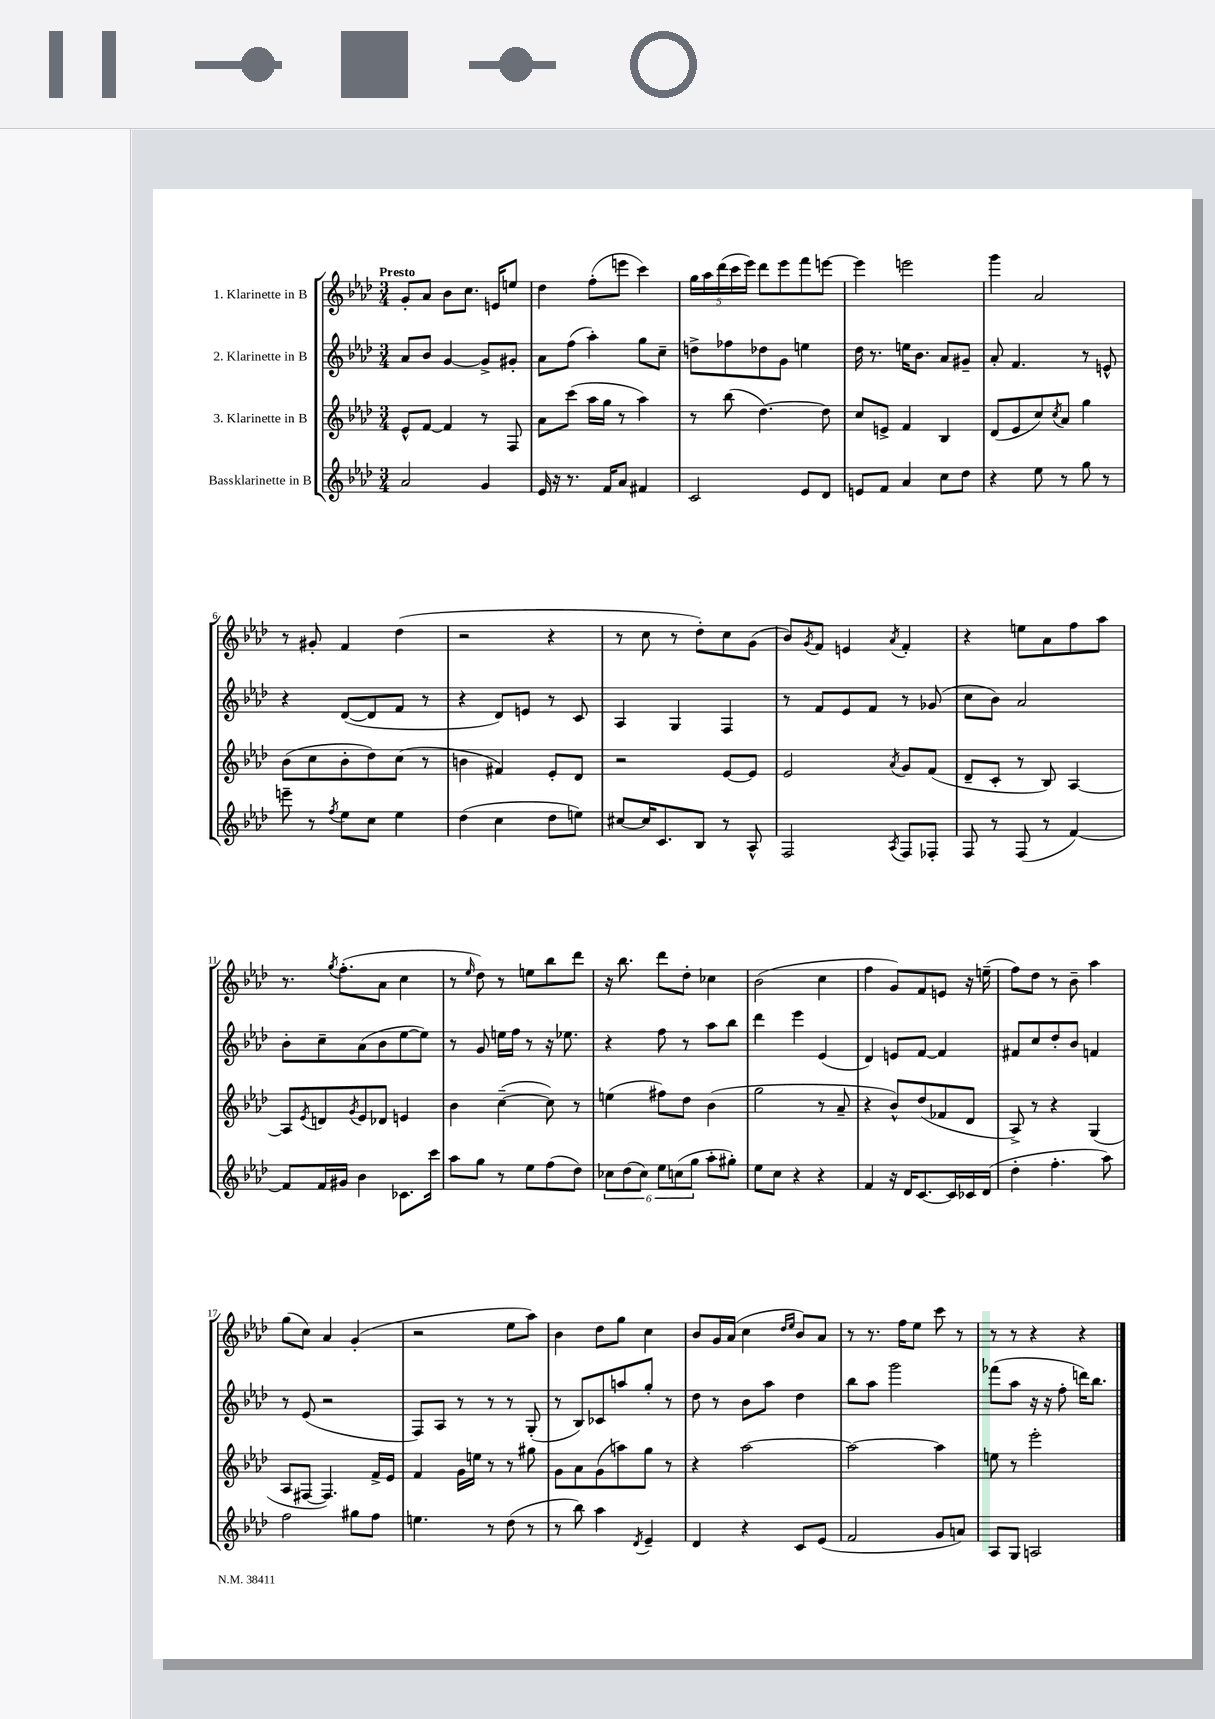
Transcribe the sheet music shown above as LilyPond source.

<<
\new StaffGroup <<
\new Staff = "s0" \with { instrumentName = "1. Klarinette in B" } {
    \clef treble \key aes \major \numericTimeSignature \time 3/4 \tempo "Presto"
    g'8-. aes'8 bes'8 c''8. e'16 e''8 |
    des''4 f''8-.( e'''8 c'''4) |
    \tuplet 5/4 { g''16 aes''16 des'''16( c'''16 ees'''16) } des'''8 ees'''8 f'''8 e'''8~ |
    e'''4 e'''2 |
    g'''4 aes'2 |
    r8 gis'8-. f'4 des''4( |
    r2 r4 |
    r8 c''8 r8 des''8-.) c''8 g'8( |
    bes'8) \acciaccatura { g'8 } f'8 e'4 \acciaccatura { aes'8 } f'4-. |
    r4 e''8 aes'8 f''8 aes''8 |
    r8. \acciaccatura { g''8 } f''8.-.( aes'8 c''4 |
    r8 \grace { ees''16 } des''8) r8 e''8 bes''8 des'''8 |
    r16 bes''8. des'''8 des''8-. ces''4 |
    bes'2( c''4 |
    f''4 g'8) f'8 e'8 r16 e''16--( |
    f''8) des''8 r8 bes'8-- aes''4 |
    g''8( c''8) aes'4 g'4-.( |
    r2 ees''8 aes''8) |
    bes'4 des''8 g''8 c''4 |
    bes'8 g'16 aes'16( c''4 \grace { des''16 ees''16 } bes'8) aes'8 |
    r8 r8. f''16 ees''8 c'''8 r8 |
    r8 r8 r4 r4 \bar "|." |
}
\new Staff = "s1" \with { instrumentName = "2. Klarinette in B" } {
    \clef treble \key aes \major \numericTimeSignature \time 3/4
    aes'8 bes'8 g'4~ g'8-> gis'8-. |
    aes'8 f''8( aes''4-.) g''8 c''8-- |
    d''8-> fes''8 des''8 g'8 e''4 |
    des''16 r8. e''16 bes'8. aes'8 gis'8-- |
    aes'8-. f'4. r8 e'8-^ |
    r4 des'8~( des'8 f'8 r8 |
    r4 des'8) e'8 r8 c'8 |
    aes4 g4 f4 |
    r8 f'8 ees'8 f'8 r8 ges'8( |
    c''8 bes'8) aes'2 |
    bes'8-. c''8-- aes'8( bes'8 ees''8~ ees''8) |
    r8 g'8 e''16 f''16 r8 r16 ees''8. |
    r4 f''8 r8 aes''8 bes''8 |
    des'''4 ees'''4 ees'4( |
    des'4) e'8 f'8~ f'4 |
    fis'8 c''8 des''8-. bes'8 f'4 |
    r8 ees'8( r2 |
    f8) aes8 r8 r8 r8 g8-.( |
    r8 bes8) ces'8 a''8 g''8-. r8 |
    des''8 r8 bes'8 aes''8 des''4 |
    bes''8 aes''8 g'''2 |
    fes'''8( aes''8 r16 r16 f''8-. d'''16) bes''8. \bar "|." |
}
\new Staff = "s2" \with { instrumentName = "3. Klarinette in B" } {
    \clef treble \key aes \major \numericTimeSignature \time 3/4
    ees'8-^ f'8~ f'4 r8 f8 |
    aes'8 c'''8( aes''16 g''16 r8 aes''4) |
    r8 bes''8( des''4.~) des''8 |
    c''8 e'8-> f'4 bes4 |
    des'8( ees'8 c''8) \acciaccatura { c''8 } aes'8 g''4 |
    bes'8( c''8 bes'8-. des''8) c''8( r8 |
    b'4 fis'4) ees'8-. des'8 |
    r2 ees'8~ ees'8 |
    ees'2 \acciaccatura { aes'8 } g'8 f'8( |
    des'8-- c'8-. r8 bes8) aes4~ |
    aes8 \acciaccatura { ees'8 } d'8 \acciaccatura { g'8 } ees'8 des'8 e'4 |
    bes'4 c''4~--( c''8) r8 |
    e''4( fis''8) des''8 bes'4( |
    g''2 r8 aes'8-- |
    r4 bes'8-^) des''8( fes'8 des'8 |
    aes8->) r8 r4 g4( |
    aes8 fis8~ fis4.) f'16-> ees'16 |
    f'4 g'16 e''16 r8 r8 gis''8 |
    g'8 aes'8 g'8( a''8) g''8 r8 |
    r4 aes''2~ |
    aes''2~ aes''4 |
    e''8 r8 ees'''2-. \bar "|." |
}
\new Staff = "s3" \with { instrumentName = "Bassklarinette in B" } {
    \clef treble \key aes \major \numericTimeSignature \time 3/4
    aes'2 g'4 |
    ees'16 r16 r8. f'16 aes'8 fis'4 |
    c'2 ees'8 des'8 |
    e'8 f'8 aes'4 c''8 des''8 |
    r4 ees''8 r8 g''8 r8 |
    e'''8-- r8 \acciaccatura { f''8 } ees''8 c''8 ees''4 |
    des''4( c''4 des''8 e''8) |
    cis''8~ cis''16 c'8. bes8 r8 aes8-^ |
    f2 \acciaccatura { aes8 } f8 fes8-. |
    f8 r8 f8( r8 f'4~) |
    f'8 f'16 gis'16 bes'4 ces'8. c'''16 |
    aes''8 g''8 r8 ees''8 f''8( des''8) |
    \tuplet 6/4 { ces''8 des''8( ces''8) ees''8 c''8( g''8 } aes''8-. gis''8-.) |
    ees''8 c''8 r4 r4 |
    f'4 r16 des'16 c'8.~ c'16 ces'16 des'16( |
    des''4-. f''4.-. aes''8) |
    f''2 gis''8 f''8 |
    e''4. r8 des''8( r8 |
    r8 bes''8) aes''4 \acciaccatura { des'8 } ees'4-- |
    des'4 r4 c'8 ees'8( |
    f'2 g'8 a'8) |
    aes8 g8 a2 \bar "|." |
}
>>
>>
